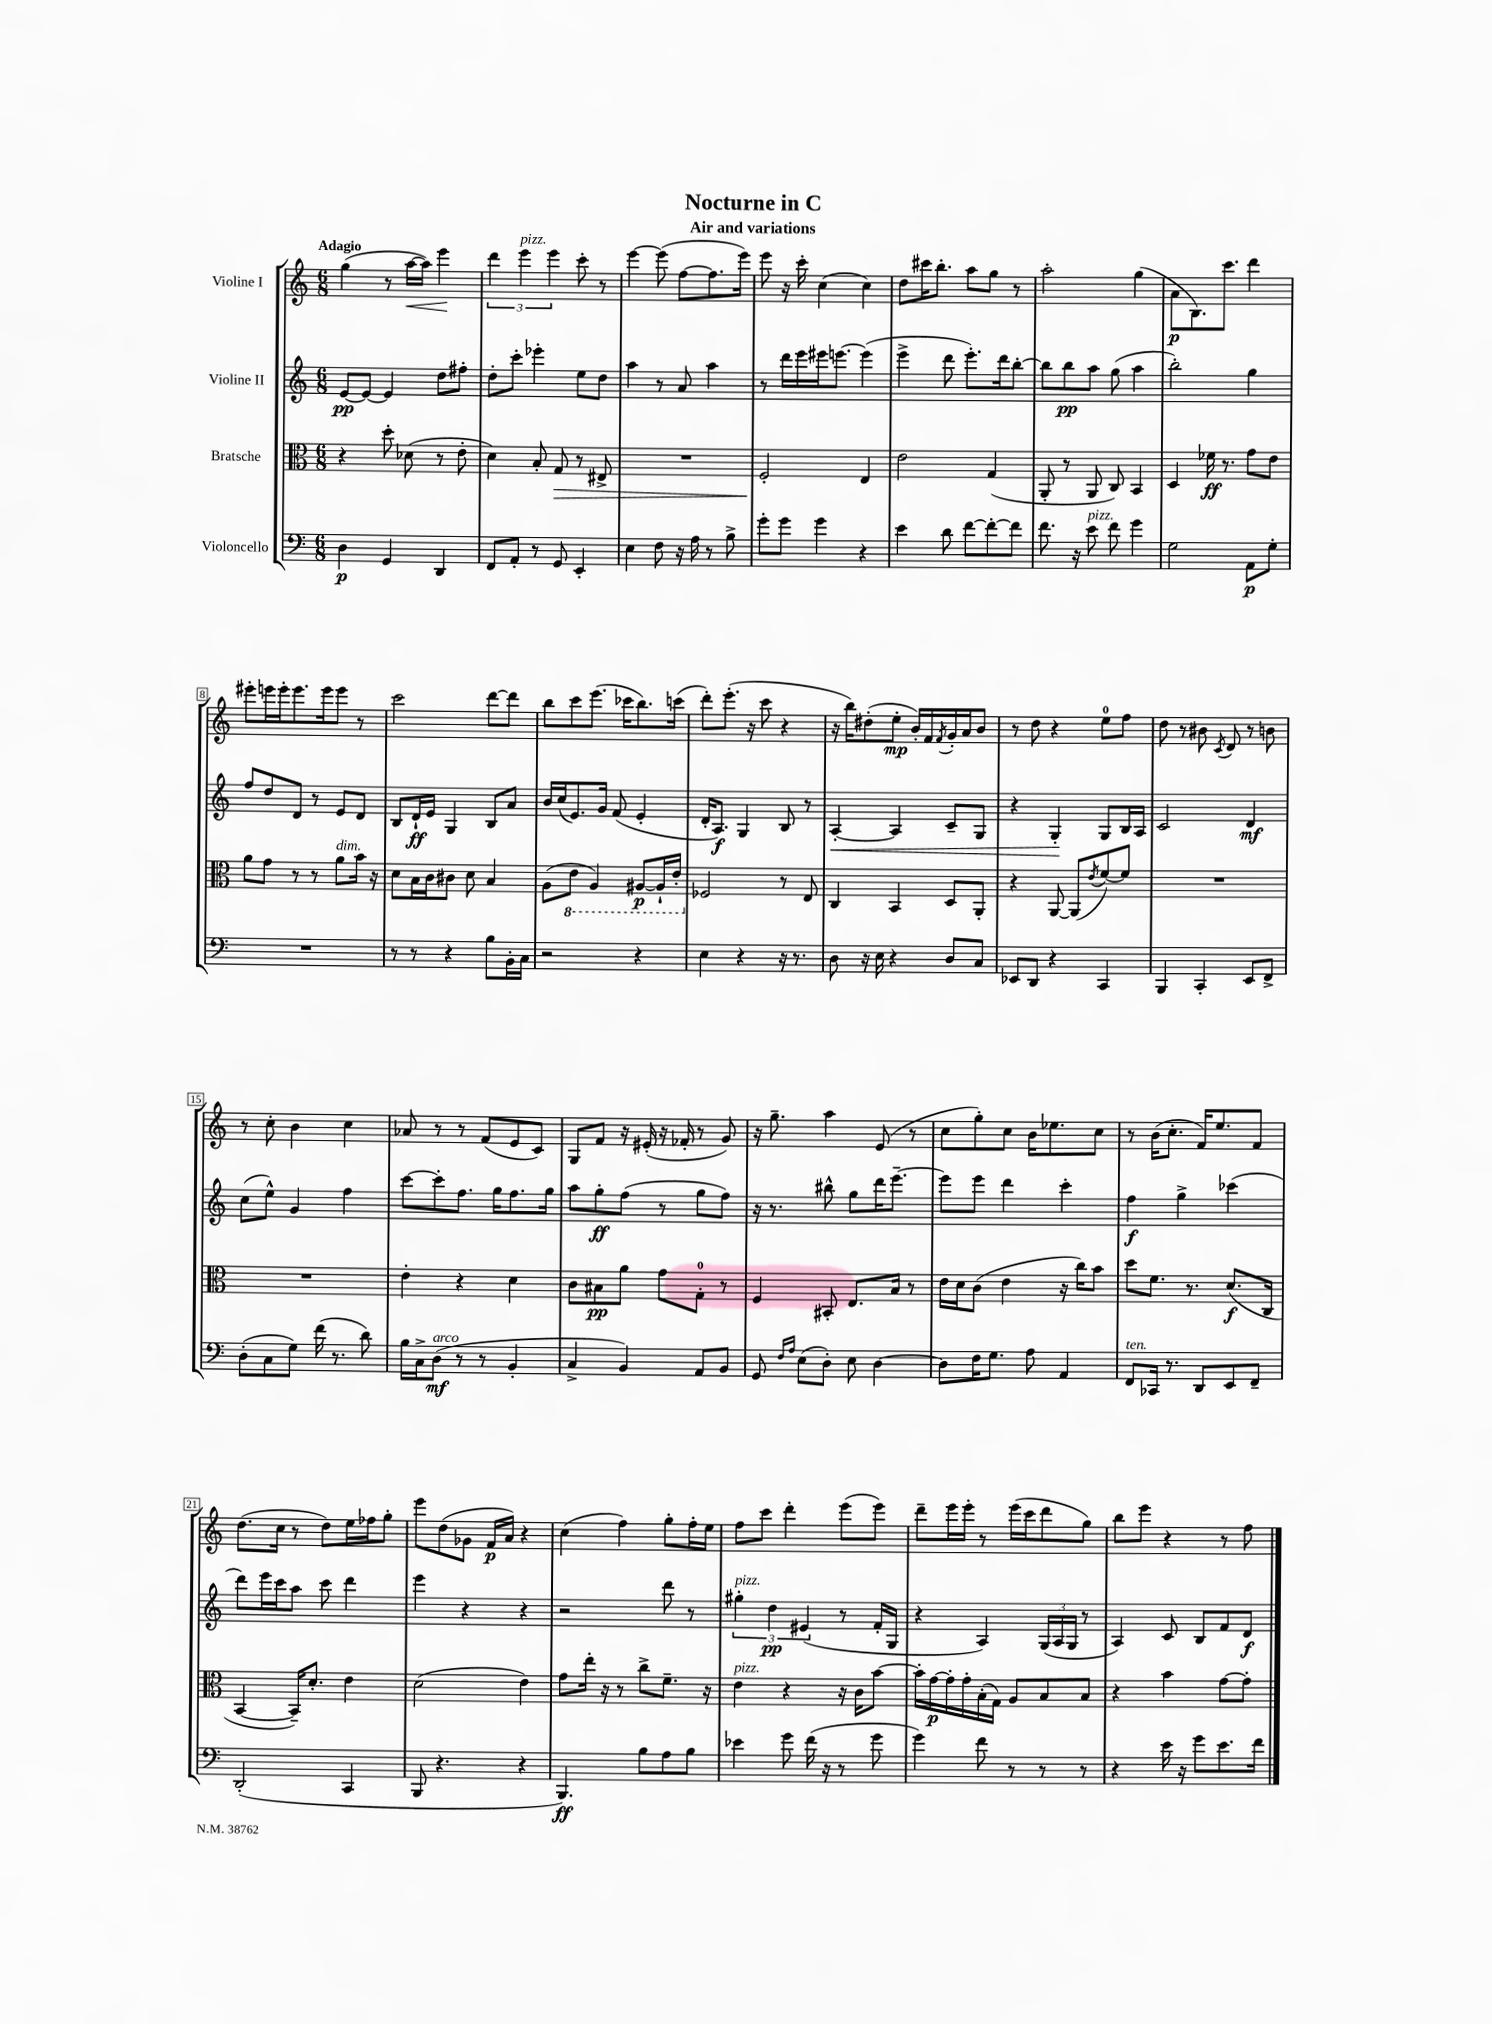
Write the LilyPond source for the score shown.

\header { title = "Nocturne in C" subtitle = "Air and variations" }
<<
\new StaffGroup <<
\new Staff = "s0" \with { instrumentName = "Violine I" } {
    \clef treble \key c \major \numericTimeSignature \time 6/8 \tempo "Adagio"
    g''4( r8 a''16~\< a''16) e'''4\! |
    \tuplet 3/2 { d'''4 e'''4^\markup { \italic "pizz." } e'''4 } c'''8-. r8 |
    e'''4~ e'''8( f''8~ f''8. e'''16) |
    e'''8 r16 c'''16-. c''4( c''4) |
    d''8 cis'''16 b''8.-. a''8 g''8 r8 |
    a''2-. g''4( |
    a'8\p b8.) c'''8. d'''4 |
    eis'''8-. e'''16 e'''16-. e'''8. e'''16 e'''8 r8 |
    c'''2 d'''8~ d'''8 |
    b''8 c'''8 e'''8.( ces'''16 b''8.) c'''16( |
    d'''8-.) e'''8.-.( r16 c'''8 r4 |
    r16 b''16) dis''8-.( e''8-.\mp b'16-.) f'16 \acciaccatura { f'8 } g'16-. a'16 b'8 |
    r8 d''8 r4 e''8-0 f''8 |
    d''8 r8 bis'8 \acciaccatura { c'8 } d'8 r8 b'8 |
    r8 c''8-. b'4 c''4 |
    aes'8 r8 r8 f'8( e'8 c'8) |
    g8 f'8 r16 eis'16-.( r16 fes'16-. r8 g'8) |
    r16 g''8.-- a''4 e'8( r8 |
    c''8 g''8-.) c''8 b'16 ees''8. c''8 |
    r8 b'16( c''8.-. f'16) e''8. f'8 |
    d''8.( c''16 r8 d''8) e''16 fes''16 g''8-. |
    e'''8 d''8( ges'8 f'16\p a'16) r4 |
    c''4( f''4) g''8-. f''16-. e''16 |
    f''8 c'''8 d'''4-. e'''8( e'''8) |
    d'''8-- e'''16 e'''16-. r8 e'''16( c'''16 d'''8 g''8) |
    b''8 e'''8 r4 r8 f''8 \bar "|." |
}
\new Staff = "s1" \with { instrumentName = "Violine II" } {
    \clef treble \key c \major \numericTimeSignature \time 6/8
    e'8~\pp e'8~ e'4 d''8 fis''8-. |
    d''8-. c'''8-. ees'''4-. e''8 d''8 |
    a''4 r8 a'8 a''4 |
    r8 d'''16 e'''16 eis'''16 e'''8.~ e'''4( |
    e'''4-> d'''8 e'''8.-.) d'''16 b''8~-. |
    b''8 b''8\pp a''8 g''8( a''4 |
    b''2-.) g''4 |
    f''8 d''8 d'8 r8 e'8 d'8 |
    b8 d'16-!\ff e'16 g4 b8 a'8 |
    b'16 c''16( e'8.) g'16 f'8( e'4-. |
    d'16-. a8.\f) g4 b8 r8 |
    a4~-.\< a4 c'8-- g8 |
    r4 g4-.\! g8 b16 a16 |
    c'2 d'4\mf |
    c''8( e''8-^) g'4 f''4 |
    c'''8~ c'''8-. f''8. g''16 f''8. g''16 |
    a''8 g''8-.\ff f''8( r8 g''8 f''8) |
    r16 r8. bis''8-^ g''8 d'''16 e'''8.~-- |
    e'''8 e'''8 d'''4 c'''4-. |
    f''4\f g''4-> ces'''4( |
    d'''8) e'''16 c'''16 a''8 c'''8 d'''4 |
    e'''4 r4 r4 |
    r2 d'''8 r8 |
    \tuplet 3/2 { gis''4-.^\markup { \italic "pizz." } d''4\pp eis'4( } r8 f'16-. g16 |
    r4 a4) \tuplet 3/2 { g16( a16 g16 } r8 |
    a4) c'8 b8 f'8 d'8\f \bar "|." |
}
\new Staff = "s2" \with { instrumentName = "Bratsche" } {
    \clef alto \key c \major \numericTimeSignature \time 6/8
    r4 d''8-. des'8( r8 e'8-. |
    d'4) b8-. g8\> r8 eis8-> |
    R2. |
    f2-.\! e4 |
    e'2 g4( |
    a,8-. r8 a,8 c8) b,4 |
    d4 fes'16\ff r8. g'8 e'8 |
    a'8 g'8 r8 r8 a'8^\markup { \italic "dim." } b'16 r16 |
    d'8 b16 c'16 cis'8 d'8 b4 |
    a8( \ottava #-1 e8 a,4) ais,8~\p ais,16-! e16-. \ottava #0 |
    fes2 r8 e8 |
    c4 b,4 d8 a,8-. |
    r4 a,8~ a,8( \acciaccatura { e'8 } f'8~) f'8 |
    R2. |
    R2. |
    e'4-. r4 d'4 |
    c'8 bis8\pp a'8 g'8 g8-0-. r8 |
    f4 bis,8-. e8. b16 r8 |
    e'16 d'16 c'8( e'4 r16 c''16) b'8 |
    d''8 f'8. r8. d'8.\f( c16 |
    b,4~ b,16--) d'8.-. e'4 |
    d'2( e'4) |
    g'8 e''16-. r16 r8 c''8-> f'8.-- r16 |
    e'4^\markup { \italic "pizz." } r4 r16 c'16 b'8~ |
    b'16-. g'16~\p g'16-. g'16-. b16-.( g16) a8 b8 b8 |
    r4 b'4 g'8~ g'8-. \bar "|." |
}
\new Staff = "s3" \with { instrumentName = "Violoncello" } {
    \clef bass \key c \major \numericTimeSignature \time 6/8
    d4\p g,4 d,4 |
    f,8 a,8-. r8 g,8 e,4-. |
    e4 f8 r16 a16 r8 b8-> |
    g'8-. g'8 g'4 r4 |
    e'4 d'8 f'8~ f'8~-. f'8 |
    f'8. r16 e'8^\markup { \italic "pizz." } f'8 g'4 |
    g2 a,8\p g8-. |
    R2. |
    r8 r8 r4 b8 b,16-. c16 |
    r2 r4 |
    e4 r4 r16 r8. |
    d8 r16 e16 r4 d8 c8 |
    ees,8 d,8 r4 c,4 |
    b,,4 c,4-. e,8 f,8-> |
    d8-.( c8 g8) f'16( r8. d'8) |
    b16 c16-> d8\mf^\markup { \italic "arco" }( r8 r8 b,4-. |
    c4-> b,4) a,8 b,8 |
    g,8 \grace { f16 a16 } e8( d8-.) e8 d4~ |
    d8 f16 g8. a8 a,4 |
    f,8^\markup { \italic "ten." } ces,16 r8. d,8 e,8 f,8-- |
    d,2-.( c,4 |
    b,,8 r4. r4 |
    b,,4.\ff) b8 a8 b8 |
    ees'4 g'8 f'16( r16 r8 g'8 |
    g'4) f'8 r8 r8 r8 |
    r4 e'16 r16 g'8 e'8. f'16 \bar "|." |
}
>>
>>
\layout { \context { \Score \override BarNumber.stencil = #(make-stencil-boxer 0.1 0.3 ly:text-interface::print) } }
